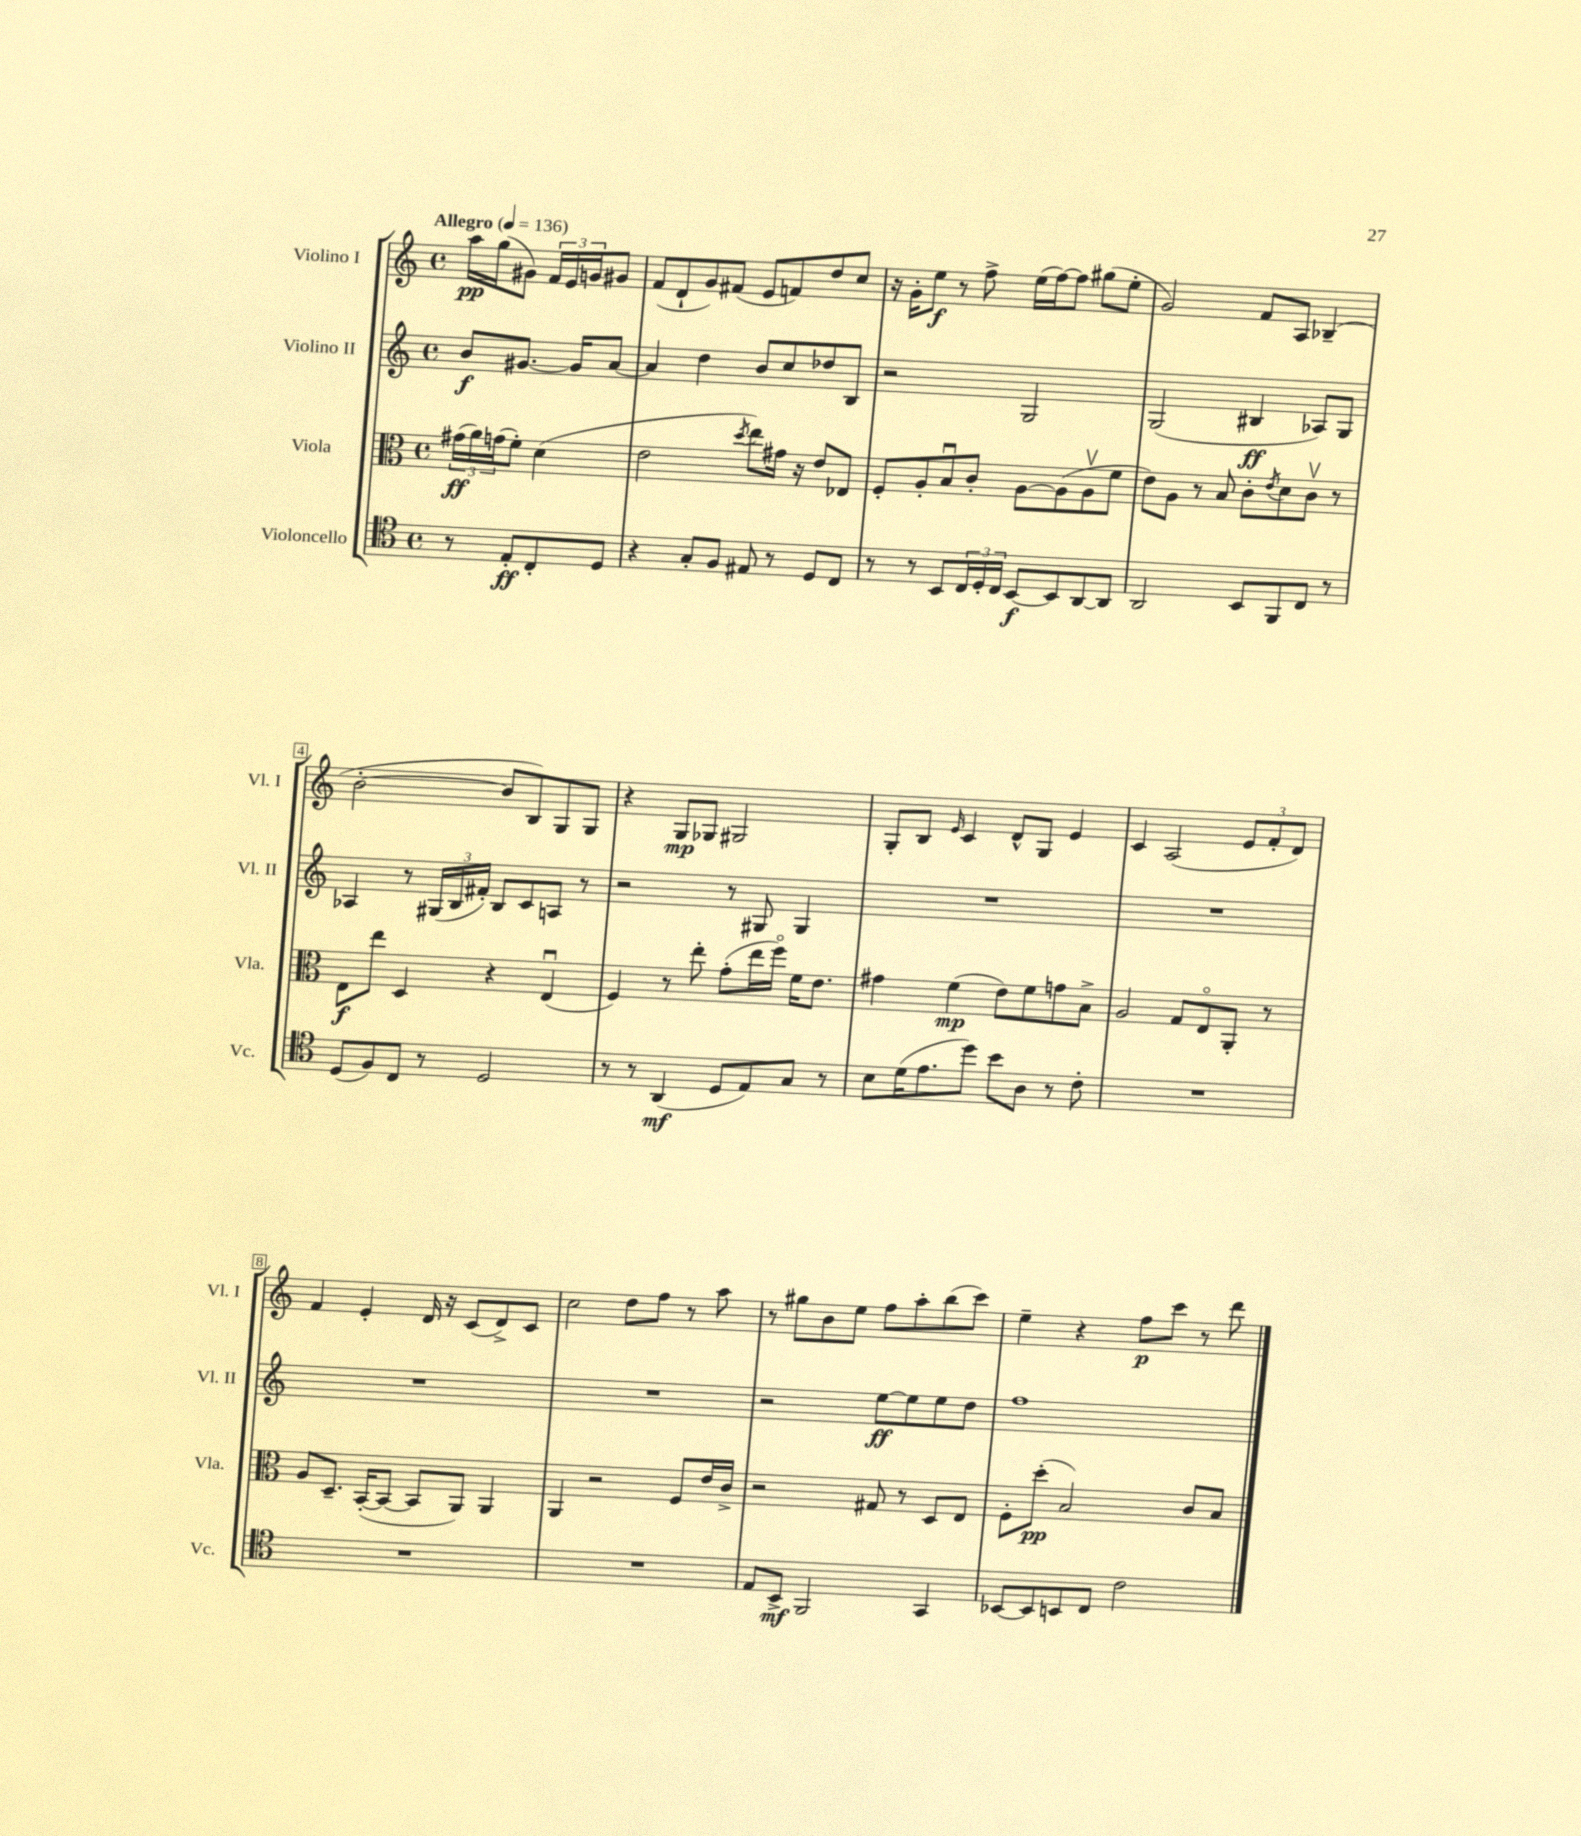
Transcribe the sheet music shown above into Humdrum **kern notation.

**kern	**kern	**kern	**kern
*staff4	*staff3	*staff2	*staff1
*clefC4	*clefC3	*clefG2	*clefG2
*k[]	*k[]	*k[]	*k[]
*M4/4	*M4/4	*M4/4	*M4/4
*met(c)	*met(c)	*met(c)	*met(c)
*MM136	*MM136	*MM136	*MM136
8r	(24g#	8b	16aa
.	24a)	.	.
.	.	.	(16gg
.	(24g	.	.
8E'	8f')	[8.g#	8g#)
8C'	(4d	.	24f
.	.	.	24e
.	.	16g#]	.
.	.	.	24g
8D	.	[8a	8g#
=	=	=	=
4r	2e	4a]	(8f
.	.	.	8d`
8G'	.	4dd	8g)
8F	.	.	(8f#
.	8qdd	.	.
8E#	8ee)	8b	8e
8r	16g#	8cc	8f)
.	16r	.	.
8D	8e	8dd-	8dd
8C	8E-	8B	8cc
=	=	=	=
8r	8F'	2r	16r
.	.	.	16g'
8r	8A'	.	8ee
8BB	8Bu	.	8r
24C	8c'	.	8ff^
24D'	.	.	.
24C	.	.	.
[8BB	[8A	2G	(16ee
.	.	.	[16ff)
8BB]	(8A]	.	8ff]
[8AA	8Av	.	(8gg#
8AA]	8f	.	8ee'
=	=	=	=
2AA	8e)	(2G	2g)
.	8A	.	.
.	8r	.	.
.	8B	.	.
8BB	8c'	4B#	8f
.	8qe	.	.
8FF	8d	.	8A
8C	8cv	8A-)	(4B-~
8r	8r	8G	.
=	=	=	=
(8D	8E	4A-	[2b'
8F)	8ee	.	.
8C	4D	8r	.
8r	.	(24G#	.
.	.	24B	.
.	.	24f#')	.
2D	4r	8B	8b]
.	.	8c	8B)
.	(4Eu	8A	8G
.	.	8r	8G
=	=	=	=
8r	4F)	2r	4r
8r	.	.	.
(4AA	8r	.	8G
.	8ee'	.	8G-
8D	(8g'	8r	2G#
8E)	16ee	8G#	.
.	16ffo)	.	.
8G	16f	4G#	.
.	8.e	.	.
8r	.	.	.
=	=	=	=
8B	4g#	1r	8G'
(16d	.	.	8B
8.e	.	.	.
.	.	.	16qqe
.	(4f	.	4c
8dd)	.	.	.
8b	8e)	.	8d^^
8A	8f	.	8G
8r	8g	.	4e
8c'	8B^	.	.
=	=	=	=
1r	2A	1r	4c
.	.	.	(2A
.	8G	.	.
.	8Eo	.	.
.	8AA'	.	12e
.	.	.	12f'
.	8r	.	.
.	.	.	12d)
=	=	=	=
1r	8A	1r	4f
.	8.D~	.	.
.	.	.	4e'
.	([16BB'	.	.
.	8BB_	.	.
.	8BB]	.	16d
.	.	.	16r
.	8AA)	.	(8c
.	4AA	.	8d^)
.	.	.	8c
=	=	=	=
1r	4AA	1r	2cc
.	2r	.	.
.	.	.	8dd
.	.	.	8ff
.	8F	.	8r
.	16e	.	8aa
.	16c^	.	.
=	=	=	=
8E	2r	2r	8r
8BB^	.	.	8gg#
2FF	.	.	8b
.	.	.	8ee
.	8G#	[8ee	8ff
.	8r	8ee]	8aa'
4GG	8D	8ee	(8bb
.	8E	8dd	8ccc)
=	=	=	=
[8BB-	8F'	1ff	4ee~
8BB-]	(8dd'	.	.
8BB	2B)	.	4r
8C	.	.	.
2c	.	.	8ff
.	.	.	8ccc
.	8c	.	8r
.	8B	.	8ddd
==	==	==	==
*-	*-	*-	*-
